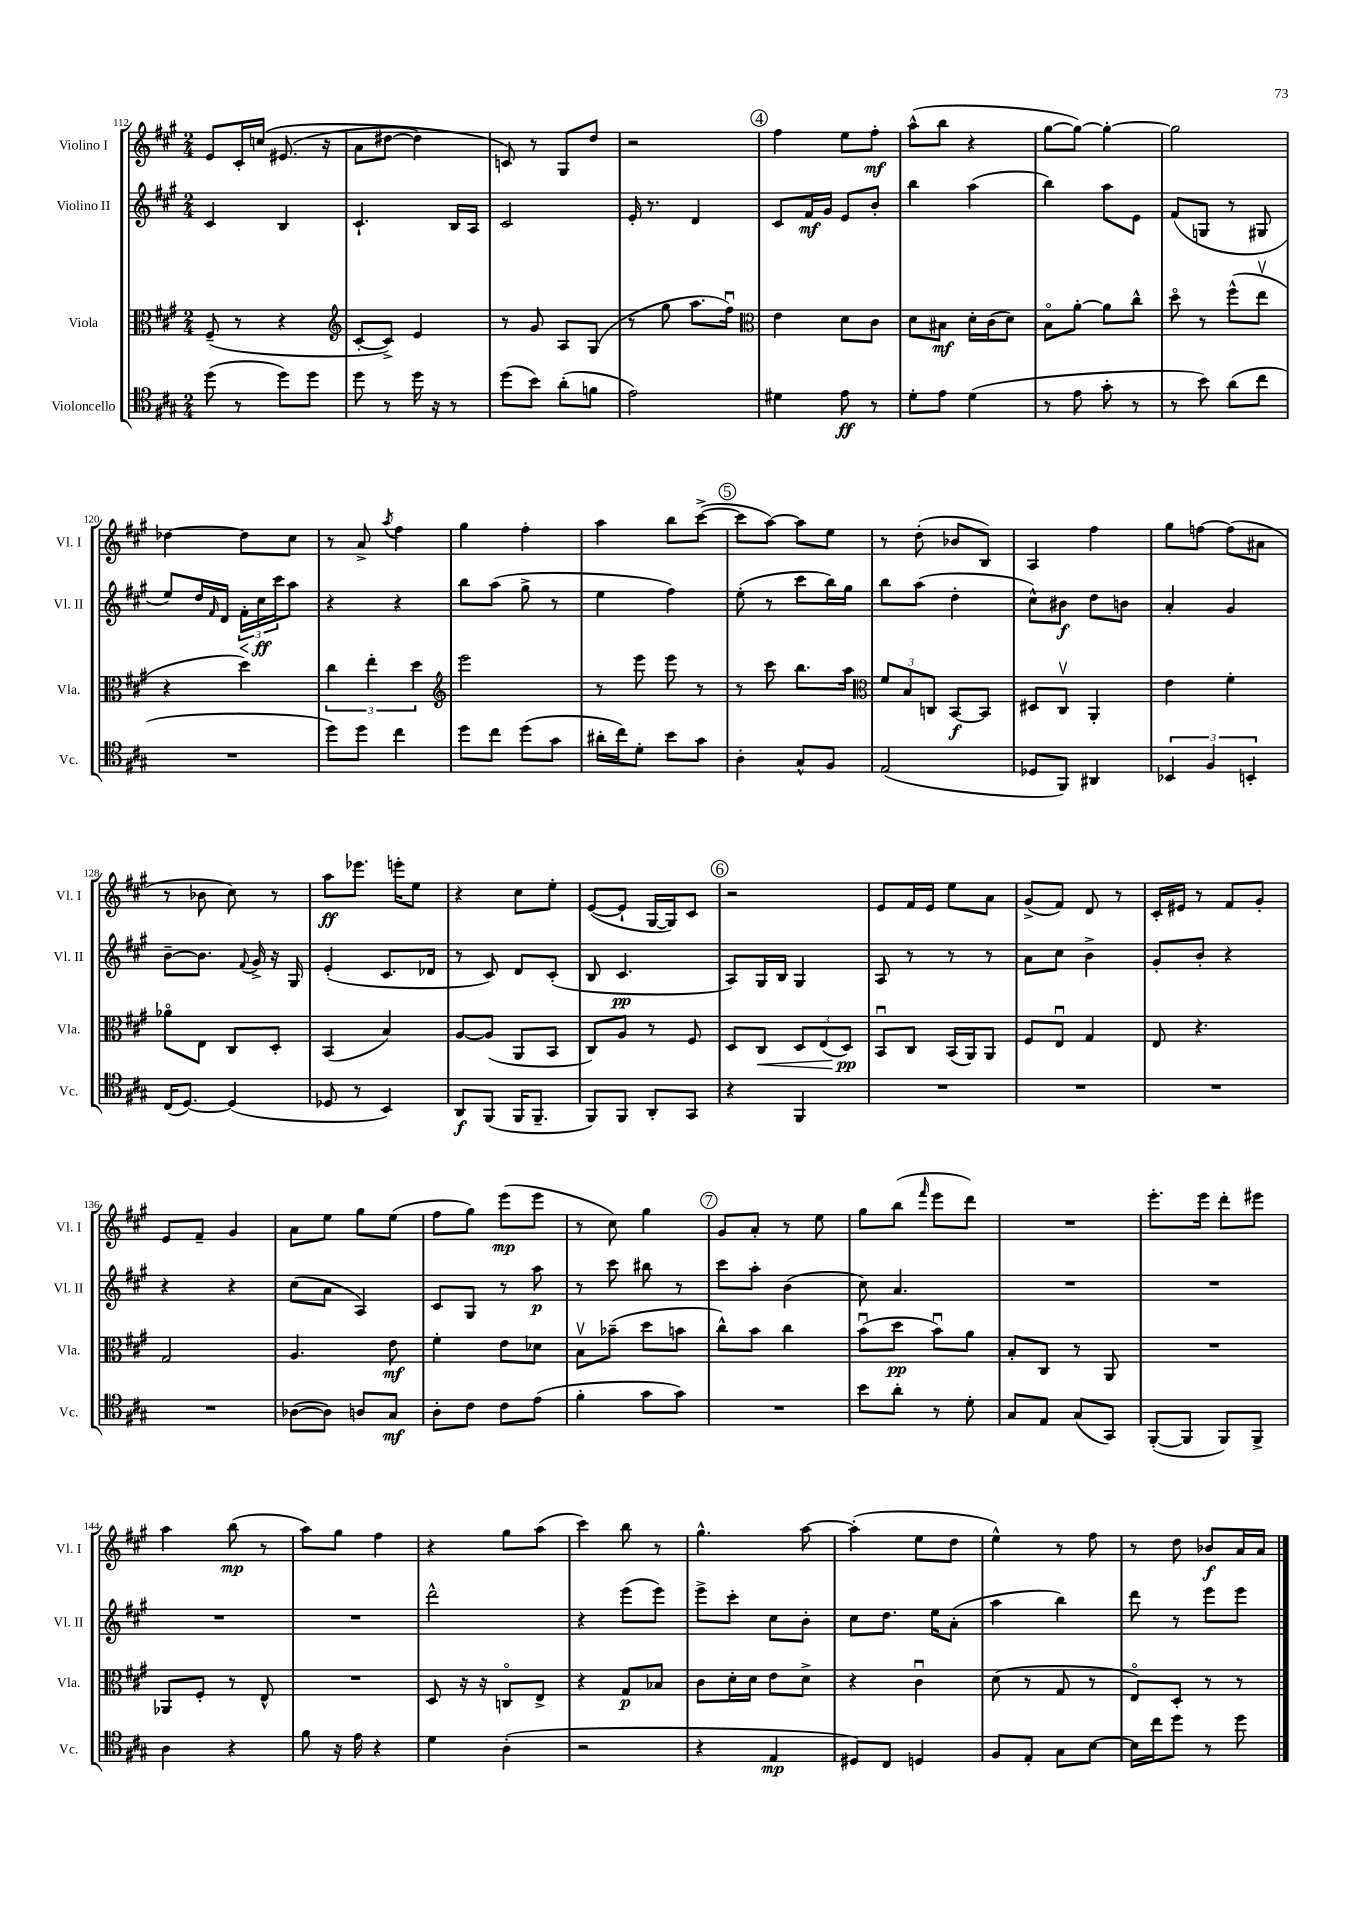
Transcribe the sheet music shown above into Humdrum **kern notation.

**kern	**dynam	**kern	**dynam	**kern	**dynam	**kern	**dynam
*part4	*part4	*part3	*part3	*part2	*part2	*part1	*part1
*staff4	*staff4	*staff3	*staff3	*staff2	*staff2	*staff1	*staff1
*I"Violoncello	*	*I"Viola	*	*I"Violino II	*	*I"Violino I	*
*I'Vc.	*	*I'Vla.	*	*I'Vl. II	*	*I'Vl. I	*
*clefC4	*	*clefC3	*	*clefG2	*	*clefG2	*
*k[f#c#g#]	*	*k[f#c#g#]	*	*k[f#c#g#]	*	*k[f#c#g#]	*
*M2/4	*	*M2/4	*	*M2/4	*	*M2/4	*
=112	=112	=112	=112	=112	=112	=112	=112
(8dd\	.	(8F#~/	.	4c#/	.	8e/L	.
8r	.	8r	.	.	.	16c#'/L	.
.	.	.	.	.	.	(16ccn/JJ	.
8dd\L)	.	4r	.	4B/	.	(8.e#X/	.
8dd\J	.	.	.	.	.	.	.
.	.	.	.	.	.	16r	.
=113	=113	=113	=113	=113	=113	=113	=113
*	*	*clefG2	*	*	*	*	*
8dd\	.	[8c#'/L	.	4.c#`/	.	8a\L	.
8r	.	8c#^/J])	.	.	.	[8dd#X\J	.
16dd\	.	4e/	.	.	.	4dd#\])	.
16r	.	.	.	.	.	.	.
8r	.	.	.	16B/LL	.	.	.
.	.	.	.	16A/JJ	.	.	.
=114	=114	=114	=114	=114	=114	=114	=114
(8dd\L	.	8r	.	2c#/	.	8cn/)	.
8b\J)	.	8g#/	.	.	.	8r	.
(8a'\L	.	8A/L	.	.	.	8G#/L	.
8fn\J	.	(8G#/J	.	.	.	8dd/J	.
=115	=115	=115	=115	=115	=115	=115	=115
2e\)	.	8r	.	16e'/	.	2r	.
.	.	.	.	8.r	.	.	.
.	.	8gg#\	.	.	.	.	.
.	.	8.aa\L	.	4d/	.	.	.
.	.	16ff#u\Jk)	.	.	.	.	.
!!LO:REH:place=s1:t=4
=116	=116	=116	=116	=116	=116	=116	=116
*	*	*clefC3	*	*	*	*	*
4d#X\	.	4e\	.	8c#/L	.	4ff#\	.
.	.	.	.	16f#/L	mf	.	.
.	.	.	.	16g#/JJ	.	.	.
8e\	ff	8d\L	.	8e/L	.	8ee\L	.
8r	.	8c#\J	.	8b'/J	.	8ff#'\J	mf
=117	=117	=117	=117	=117	=117	=117	=117
8d'\L	.	8d\L	.	4bb\	.	(8aa^^\L	.
8e\J	.	8B#X\J	mf	.	.	8bb\J	.
(4d\	.	16d'\LL	.	(4aa\	.	4r	.
.	.	(16c#\J	.	.	.	.	.
.	.	8d\J)	.	.	.	.	.
=118	=118	=118	=118	=118	=118	=118	=118
8r	.	8B\L	.	4bb\)	.	[8gg#\L	.
8e\	.	[8a'\J	.	.	.	8gg#\J_)	.
8g#'\	.	8a\L]	.	8aa\L	.	4gg#'\_	.
8r	.	8cc#^^\J	.	8e\J	.	.	.
=119	=119	=119	=119	=119	=119	=119	=119
8r	.	8dd\	.	(8f#/L	.	2gg#\]	.
8b\)	.	8r	.	8Gn/J	.	.	.
(8a\L	.	(8ff#^^\L	.	8r	.	.	.
8cc#\J	.	8eev\J	.	8G#X/	.	.	.
!!LO:LB:g=z
=120	=120	=120	=120	=120	=120	=120	=120
2r	.	4r	.	8ee/L)	.	[4dd-X\	.
.	.	.	.	16dd/L	.	.	.
.	.	.	.	16qqf#/	.	.	.
.	.	.	.	16d/JJ	.	.	.
!	!	!	!	!	!LO:HP:b	!	!
.	.	4dd\)	.	24f#'\LL	<	8dd-\L]	.
.	.	.	.	24cc#\	ff	.	.
.	.	.	.	24ccc#\J	[	.	.
.	.	.	.	8aa\J	.	8cc#\J	.
=121	=121	=121	=121	=121	=121	=121	=121
8dd\L)	.	6cc#\	.	4r	.	8r	.
8dd\J	.	.	.	.	.	8a^/	.
.	.	6ee'\	.	.	.	.	.
.	.	.	.	.	.	8qaa/	.
4cc#\	.	.	.	4r	.	4ff#\	.
.	.	6dd\	.	.	.	.	.
=122	=122	=122	=122	=122	=122	=122	=122
*	*	*clefG2	*	*	*	*	*
8dd\L	.	2eee\	.	8bb\L	.	4gg#\	.
8cc#\J	.	.	.	(8aa\J	.	.	.
(8dd\L	.	.	.	8gg#^\	.	4ff#'\	.
8g#\J	.	.	.	8r	.	.	.
=123	=123	=123	=123	=123	=123	=123	=123
16a#X'\LL	.	8r	.	4ee\	.	4aa\	.
16cc#\J)	.	.	.	.	.	.	.
8d'\J	.	8eee\	.	.	.	.	.
8b\L	.	8eee\	.	4ff#\)	.	8bb\L	.
8g#\J	.	8r	.	.	.	([8ccc#^\J	.
!!LO:REH:place=s1:t=5
=124	=124	=124	=124	=124	=124	=124	=124
4A'\	.	8r	.	(8ee'\	.	8ccc#\L]	.
.	.	8ccc#\	.	8r	.	[8aa\J)	.
8G#^^/L	.	8.bb\L	.	8ccc#\L	.	8aa\L]	.
8F#/J	.	.	.	16bb\L)	.	8ee\J	.
.	.	16aa\Jk	.	16gg#\JJ	.	.	.
=125	=125	=125	=125	=125	=125	=125	=125
*	*	*clefC3	*	*	*	*	*
(2E/	.	12f#/L	.	8bb\L	.	8r	.
.	.	12B/	.	.	.	.	.
.	.	.	.	(8aa\J	.	(8dd'\	.
.	.	12Cn/J	.	.	.	.	.
.	.	[8BB/L	f	4dd'\	.	8b-X/L	.
.	.	8BB/J]	.	.	.	8B/J)	.
=126	=126	=126	=126	=126	=126	=126	=126
8D-X/L	.	8D#X/L	.	8cc#^^\L)	.	4A/	.
8FF#/J)	.	8C#v/J	.	8b#X\J	f	.	.
4AA#X/	.	4AA'/	.	8dd\L	.	4ff#\	.
.	.	.	.	8bn\J	.	.	.
=127	=127	=127	=127	=127	=127	=127	=127
6BB-X/	.	4e\	.	4a'/	.	8gg#\L	.
.	.	.	.	.	.	[8ffn\J	.
6F#/	.	.	.	.	.	.	.
.	.	4f#'\	.	4g#/	.	(8ff\L]	.
6BBn'/	.	.	.	.	.	.	.
.	.	.	.	.	.	8a#X\J	.
!!LO:LB:g=z
=128	=128	=128	=128	=128	=128	=128	=128
(16C#/KL	.	8a-X\L	.	[8b~\L	.	8r	.
[8.D/J)	.	.	.	.	.	.	.
.	.	8E\J	.	8.b\J]	.	8b-X\	.
(4D/]	.	8C#/L	.	.	.	8cc#\)	.
.	.	.	.	8qqf#/	.	.	.
.	.	.	.	16g#^/	.	.	.
.	.	8D'/J	.	16r	.	8r	.
.	.	.	.	16G#/	.	.	.
=129	=129	=129	=129	=129	=129	=129	=129
8D-X/	.	(4BB/	.	(4e'/	.	8aa\L	ff
8r	.	.	.	.	.	8.eee-X\J	.
4BB/)	.	4B/)	.	8.c#/L	.	.	.
.	.	.	.	.	.	16eeen'\KL	.
.	.	.	.	.	.	8ee\J	.
.	.	.	.	16d-X/Jk	.	.	.
=130	=130	=130	=130	=130	=130	=130	=130
8AA/L	f	[8A/L	.	8r	.	4r	.
(8FF#/J	.	(8A/J]	.	8c#/)	.	.	.
16FF#/KL	.	8AA/L	.	8d/L	.	8cc#\L	.
8.FF#~/J	.	.	.	.	.	.	.
.	.	8BB/J	.	(8c#'/J	.	8ee'\J	.
=131	=131	=131	=131	=131	=131	=131	=131
8FF#/L)	.	8C#/L)	.	8B/	.	([8e/L	.
8FF#/J	.	8A/J	.	4.c#/	pp	8e`/J]	.
8AA'/L	.	8r	.	.	.	[16G#/LL	.
.	.	.	.	.	.	16G#/J])	.
8GG#/J	.	8F#/	.	.	.	8c#/J	.
!!LO:REH:place=s1:t=6
=132	=132	=132	=132	=132	=132	=132	=132
4r	.	8D/L	.	8A/L)	.	2r	.
!	!	!	!LO:HP:b	!	!	!	!
.	.	8C#/J	<	16G#/L	.	.	.
.	.	.	.	16B/JJ	.	.	.
4FF#/	.	12D/L	.	4G#/	.	.	.
.	.	(12E/	.	.	.	.	.
.	.	12D/J)	pp	.	.	.	.
.	.	.	[	.	.	.	.
=133	=133	=133	=133	=133	=133	=133	=133
2r	.	8BBu/L	.	8A/	.	8e/L	.
.	.	8C#/J	.	8r	.	16f#/L	.
.	.	.	.	.	.	16e/JJ	.
.	.	(16BB/LL	.	8r	.	8ee\L	.
.	.	16AA/J)	.	.	.	.	.
.	.	8AA/J	.	8r	.	8a\J	.
=134	=134	=134	=134	=134	=134	=134	=134
2r	.	8F#/L	.	8a\L	.	(8g#^/L	.
.	.	8Eu/J	.	8cc#\J	.	8f#/J)	.
.	.	4G#/	.	4b^\	.	8d/	.
.	.	.	.	.	.	8r	.
=135	=135	=135	=135	=135	=135	=135	=135
2r	.	8E/	.	8g#'/L	.	16c#'/LL	.
.	.	.	.	.	.	16e#X/JJ	.
.	.	4.r	.	8b'/J	.	8r	.
.	.	.	.	4r	.	8f#/L	.
.	.	.	.	.	.	8g#'/J	.
!!LO:LB:g=z
=136	=136	=136	=136	=136	=136	=136	=136
2r	.	2G#/	.	4r	.	8e/L	.
.	.	.	.	.	.	8f#~/J	.
.	.	.	.	4r	.	4g#/	.
=137	=137	=137	=137	=137	=137	=137	=137
([8A-X\L	.	4.A/	.	(8cc#\L	.	8a\L	.
8A-\J])	.	.	.	8a\J	.	8ee\J	.
8An/L	.	.	.	4A/)	.	8gg#\L	.
8G#/J	mf	8e\	mf	.	.	(8ee\J	.
=138	=138	=138	=138	=138	=138	=138	=138
8A'\L	.	4f#'\	.	8c#/L	.	8ff#\L	.
8c#\J	.	.	.	8G#/J	.	8gg#\J)	.
8c#\L	.	8e\L	.	8r	.	(8eee\L	mp
(8e\J	.	8d-X\J	.	8aa\	p	8eee\J	.
=139	=139	=139	=139	=139	=139	=139	=139
4f#'\	.	8Bv\L	.	8r	.	8r	.
.	.	(8b-X~\J	.	8ccc#\	.	8cc#\)	.
8g#\L	.	8dd\L	.	8bb#X\	.	4gg#\	.
8g#\J)	.	8bn\J	.	8r	.	.	.
!!LO:REH:place=s1:t=7
=140	=140	=140	=140	=140	=140	=140	=140
2r	.	8cc#^^\L)	.	8ccc#\L	.	8g#/L	.
.	.	8b\J	.	8aa'\J	.	8a'/J	.
.	.	4cc#\	.	(4b\	.	8r	.
.	.	.	.	.	.	8ee\	.
=141	=141	=141	=141	=141	=141	=141	=141
8b\L	.	(8bu\L	.	8cc#\)	.	8gg#\L	.
8a'\J	.	8dd\J	pp	4.a/	.	(8bb\J	.
.	.	.	.	.	.	16qqfff#/	.
8r	.	8bu\L)	.	.	.	8eee\L	.
8d'\	.	8a\J	.	.	.	8ddd\J)	.
=142	=142	=142	=142	=142	=142	=142	=142
8G#/L	.	8B'/L	.	2r	.	2r	.
8E/J	.	8C#/J	.	.	.	.	.
(8G#/L	.	8r	.	.	.	.	.
8GG#/J)	.	8AA/	.	.	.	.	.
=143	=143	=143	=143	=143	=143	=143	=143
([8FF#'/L	.	2r	.	2r	.	8.eee'\L	.
8FF#/J]	.	.	.	.	.	.	.
.	.	.	.	.	.	16eee\Jk	.
8FF#/L)	.	.	.	.	.	8ddd'\L	.
8FF#^/J	.	.	.	.	.	8eee#X\J	.
!!LO:LB:g=z
=144	=144	=144	=144	=144	=144	=144	=144
4A\	.	8AA-X/L	.	2r	.	4aa\	.
.	.	8F#'/J	.	.	.	.	.
4r	.	8r	.	.	.	(8bb\	mp
.	.	8E^^/	.	.	.	8r	.
=145	=145	=145	=145	=145	=145	=145	=145
8f#\	.	2r	.	2r	.	8aa\L)	.
16r	.	.	.	.	.	8gg#\J	.
16e\	.	.	.	.	.	.	.
4r	.	.	.	.	.	4ff#\	.
=146	=146	=146	=146	=146	=146	=146	=146
4d\	.	8D/	.	2ddd^^\	.	4r	.
.	.	16r	.	.	.	.	.
.	.	16r	.	.	.	.	.
(4A'\	.	8Cn/L	.	.	.	8gg#\L	.
.	.	8E^/J	.	.	.	(8aa\J	.
=147	=147	=147	=147	=147	=147	=147	=147
2r	.	4r	.	4r	.	4ccc#\)	.
.	.	8G#/L	p	(8eee\L	.	8bb\	.
.	.	8B-X/J	.	8eee\J)	.	8r	.
=148	=148	=148	=148	=148	=148	=148	=148
4r	.	8c#\L	.	8eee^\L	.	4.gg#^^\	.
.	.	16d'\L	.	8ccc#'\J	.	.	.
.	.	16d\JJ	.	.	.	.	.
4E/	mp	8e\L	.	8cc#\L	.	.	.
.	.	8d^\J	.	8b'\J	.	[8aa\	.
=149	=149	=149	=149	=149	=149	=149	=149
8D#X/L)	.	4r	.	8cc#\L	.	(4aa'\]	.
8C#/J	.	.	.	8.dd\J	.	.	.
4Dn/	.	4c#u\	.	.	.	8ee\L	.
.	.	.	.	16ee\KL	.	.	.
.	.	.	.	(8a'\J	.	8dd\J	.
=150	=150	=150	=150	=150	=150	=150	=150
8F#/L	.	(8d\	.	4aa\	.	4ee^^\)	.
8E'/J	.	8r	.	.	.	.	.
8G#\L	.	8G#/	.	4bb\)	.	8r	.
[8B\J	.	8r	.	.	.	8ff#\	.
=151	=151	=151	=151	=151	=151	=151	=151
16B\LL]	.	8E/L)	.	8ddd\	.	8r	.
16cc#\J	.	.	.	.	.	.	.
8dd\J	.	8D'/J	.	8r	.	8dd\	.
8r	.	8r	.	8eee\L	.	8b-X/L	f
8dd\	.	8r	.	8eee\J	.	16a/L	.
.	.	.	.	.	.	16a/JJ	.
==	==	==	==	==	==	==	==
*-	*-	*-	*-	*-	*-	*-	*-
